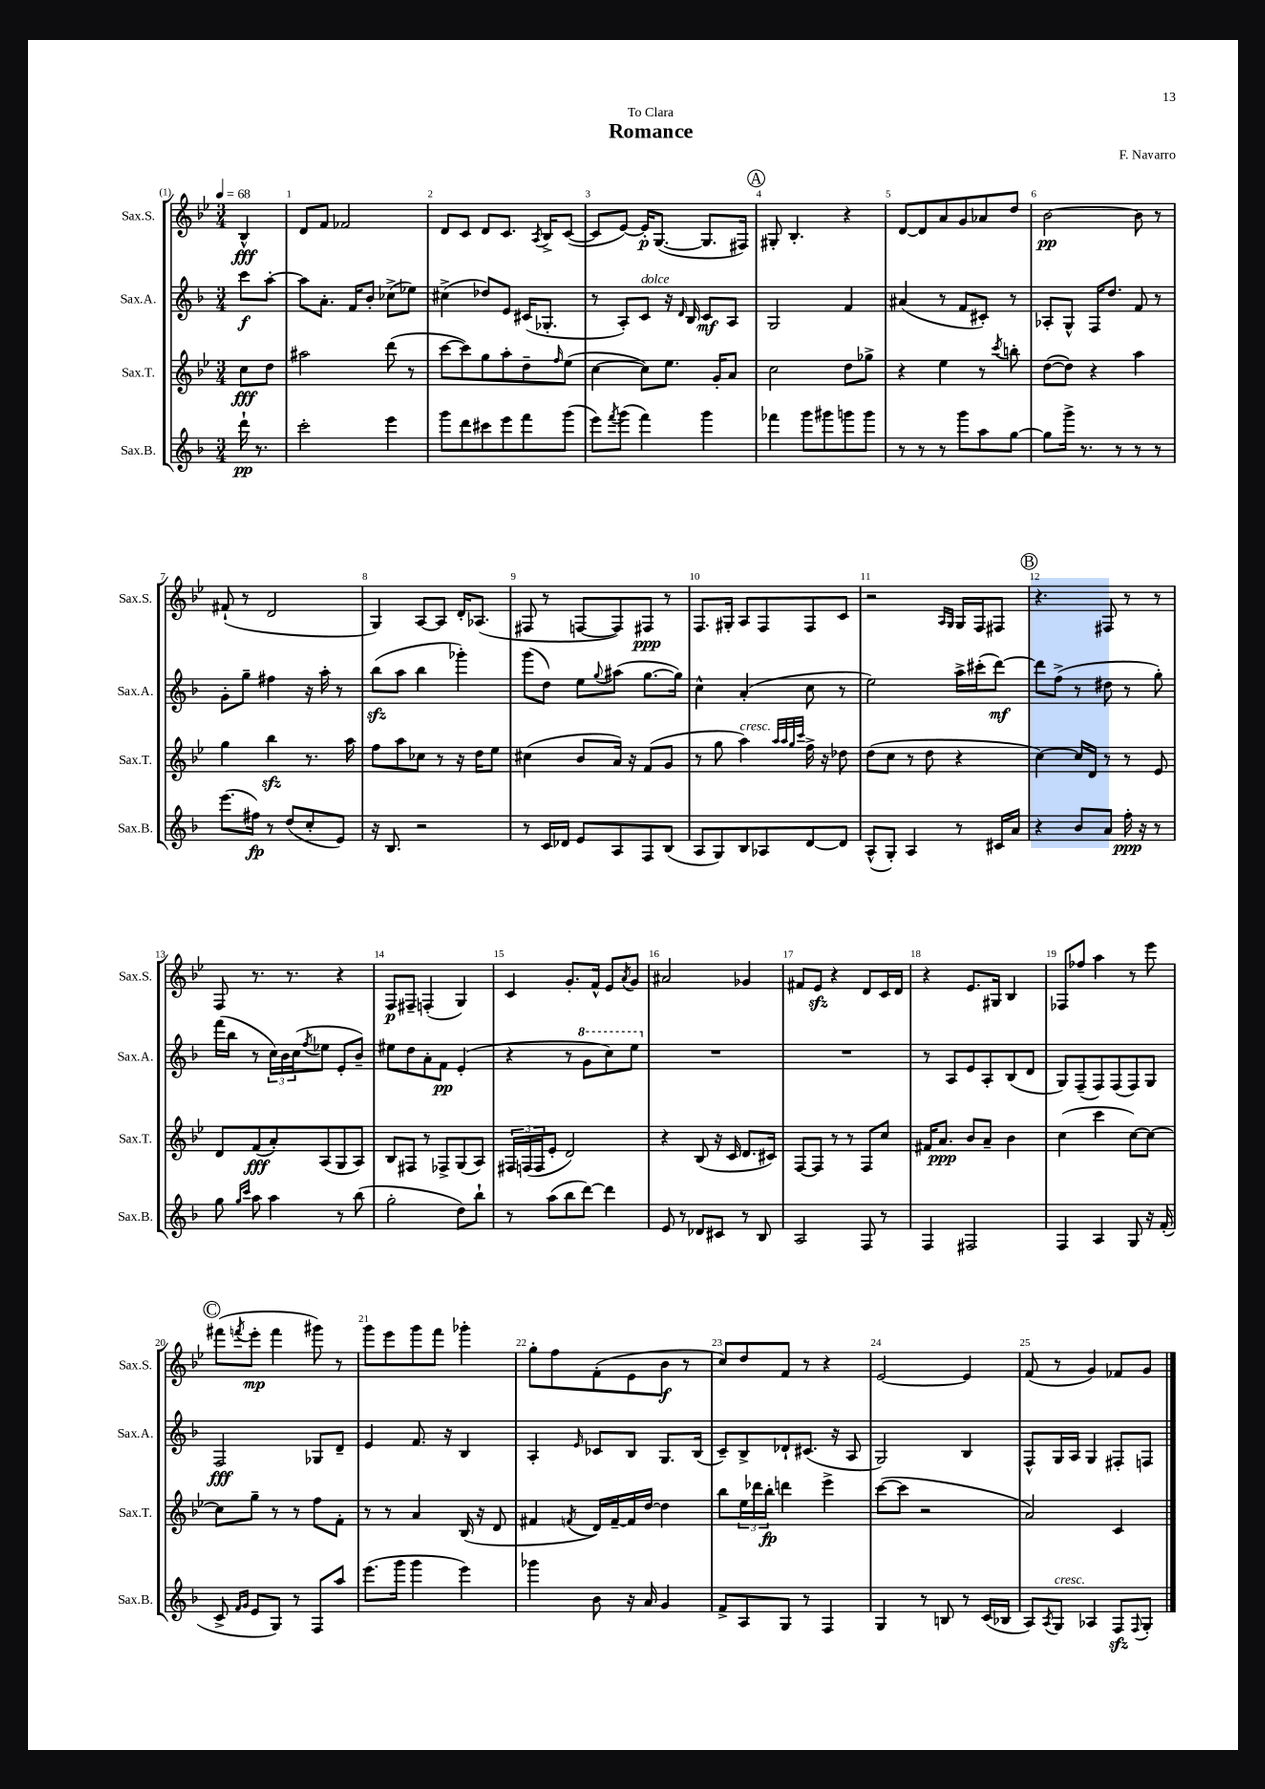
\header { title = "Romance" composer = "F. Navarro" dedication = "To Clara" }
<<
\new StaffGroup <<
\new Staff = "s0" \with { instrumentName = "Sax.S." shortInstrumentName = "Sax.S." } {
    \clef treble \key bes \major \numericTimeSignature \time 3/4 \partial 4 \tempo 4 = 68
    bes4-^\fff |
    d'8 f'8 fes'2 |
    d'8 c'8 d'8 c'8. \acciaccatura { a8 } bes16-> c'8~( |
    c'8 ees'8~) ees'16-.\p g8.~( g8. fis16) |
    \mark \markup { \circle "A" } gis8-. bes4.-. r4 |
    d'8~ d'8 a'8 g'8 aes'8 d''8 |
    bes'2~\pp bes'8 r8 |
    fis'8-!( r8 d'2 |
    g4) a8~ a8 d'16-. aes8.( |
    fis8 r8 f8~ f8) fis8\ppp r8 |
    f8. gis16-. a8 f8 f8 c'8 |
    r2 \grace { a16 g16 } g16 f16 fis8 |
    \mark \markup { \circle "B" } r4. fis8 r8 r8 |
    f8 r8. r8. r4 |
    f8\p fis8-- f4-.( g4) |
    c'4 g'8.-. f'16-^ ees'8 \acciaccatura { a'8 } g'8 |
    ais'2 ges'4 |
    fis'8 ees'8\sfz r4 d'8 c'16 d'16 |
    r4 ees'8. gis16 bes4 |
    fes8 fes''8 a''4 r8 ees'''8 |
    \mark \markup { \circle "C" } fis'''8( \acciaccatura { f'''8 } ees'''8-.\mp f'''4 gis'''8) r8 |
    g'''8 ees'''8 g'''8 f'''8 ges'''4-. |
    g''8-. f''8 f'8-.( ees'8 bes'8\f r8 |
    c''8) d''8 f'8 r8 r4 |
    ees'2~ ees'4 |
    f'8( r8 g'4) fes'8 g'8 \bar "|." |
}
\new Staff = "s1" \with { instrumentName = "Sax.A." shortInstrumentName = "Sax.A." } {
    \clef treble \key f \major \numericTimeSignature \time 3/4 \partial 4
    c'''8\f a''8~-. |
    a''8 a'8.-. f'16 bes'8-. ces''8->( ees''8) |
    cis''4->( des''8) e'8 cis'16( ges8.-. |
    r8 a8-.) c'8^\markup { \italic "dolce" } r16 \grace { d'16 } bes16 c'8\mf a8 |
    \mark \markup { \circle "A" } g2 f'4 |
    ais'4( r8 f'8 cis'8-.) r8 |
    aes8-. g8-^ f16 d''8. f'8 r8 |
    g'8-. g''8-- fis''4 r16 a''16-. r8 |
    bes''8\sfz( a''8 bes''4 ges'''4-.) |
    g'''8( d''8) e''8 \appoggiatura { g''8 } ais''8( g''8.~ g''16) |
    c''4-^ a'4-.( c''8 r8 |
    e''2) a''16-> cis'''16-.( d'''8~\mf) |
    \mark \markup { \circle "B" } d'''8 f''8->( r8 dis''8 r8 g''8-.) |
    f'''16( bes''16 r8 \tuplet 3/2 { c''16) bes'16 c''16( } \acciaccatura { f''8 } ees''8 e'8-. bes'8--) |
    eis''8 d''8 a'8-. f'8\pp e'4-.( |
    r4 r8 \ottava #1 g''8 c'''8) e'''8 \ottava #0 |
    R2. |
    R2. |
    r8 a8 e'8 a8-. bes8( d'8 |
    g8) f8--( f8) f8( f8) g8 |
    \mark \markup { \circle "C" } f2\fff ges8 d'8-- |
    e'4 f'8. r16 bes4 |
    a4-. \grace { e'16 } ces'8 bes8 g8. bes16( |
    c'8--) bes8-> des'8-! cis'8.( r16 a8 |
    g2) bes4 |
    f8-^ g16 a16 g4 fis8-. f8 \bar "|." |
}
\new Staff = "s2" \with { instrumentName = "Sax.T." shortInstrumentName = "Sax.T." } {
    \clef treble \key bes \major \numericTimeSignature \time 3/4 \partial 4
    c''8\fff d''8 |
    ais''2 d'''8( r8 |
    c'''8~ c'''8) g''8 a''8-. d''8-- \grace { f''16 } ees''8( |
    c''4~ c''8) ees''8. g'16-. a'8 |
    \mark \markup { \circle "A" } c''2 d''8 ges''8-> |
    r4 ees''4 r8 \acciaccatura { c'''8 } b''8-. |
    d''8~( d''8) r4 a''4 |
    g''4 bes''4\sfz r8. a''16 |
    f''8 a''8 ces''8 r8 r16 d''16 ees''8 |
    cis''4( bes'8 a'16) r16 f'8( g'8 |
    r8 g''8 a''4^\markup { \italic "cresc." }) \grace { a''32 a''32 g''32 c'''32 } f''16-> r16 des''8 |
    d''8( c''8 r8 d''8 r4 |
    \mark \markup { \circle "B" } c''4~) c''16 d'16 r8 r8 ees'8 |
    d'8 f'8\fff( a'8-.) a8( g8 a8) |
    bes8 fis8 r8 fes8-> g8( a8) |
    \tuplet 3/2 { fis16 f16( f16 } ees'8-. d'2) |
    r4 bes8( r16 c'16 d'8. cis'16) |
    f8~ f8 r8 r8 f8 c''8 |
    fis'16 a'8.\ppp bes'8 a'8-- bes'4 |
    c''4( c'''4 c''8~) c''8~ |
    \mark \markup { \circle "C" } c''8 g''8-- r8 r8 f''8 f'8-. |
    r8 r8 a'4 bes16( r16 d'8 |
    fis'4 \acciaccatura { f'8 } d'16) f'16~-- f'16 d''16~ d''4 |
    bes''8 \tuplet 3/2 { ees''16 des'''16 bes''16-.\fp } d'''4 ees'''4-> |
    c'''8~( c'''8 r2 |
    a'2) c'4 \bar "|." |
}
\new Staff = "s3" \with { instrumentName = "Sax.B." shortInstrumentName = "Sax.B." } {
    \clef treble \key f \major \numericTimeSignature \time 3/4 \partial 4
    d'''16-!\pp r8. |
    c'''2-. e'''4 |
    g'''8 d'''8 cis'''8 e'''8 f'''8 g'''8( |
    e'''8) \acciaccatura { f'''8 } g'''8( f'''4) g'''4 |
    \mark \markup { \circle "A" } fes'''4 g'''8 gis'''8 g'''8 g'''8 |
    r8 r8 r8 g'''8 a''8 g''8~ |
    g''8 g'''16-> r8. r8 r8 r8 |
    e'''8.( fis''16\fp) r8 d''8( c''8-. e'8) |
    r16 bes8. r2 |
    r8 c'16 des'16 e'8 a8 f8 bes8( |
    a8 g8) bes8 aes8 d'8~ d'8 |
    a8-^( g8-.) a4 r8 cis'16 a'16 |
    \mark \markup { \circle "B" } r4 bes'8 a'8 f''16-.\ppp r16 r8 |
    g''8 \grace { g''16 c'''16 } a''8 a''4 r8 bes''8( |
    g''2-. d''8) bes''8-! |
    r8 a''8( bes''8 d'''8~) d'''4 |
    e'8 r8 des'8 cis'8 r8 bes8 |
    a2 f8 r8 |
    f4 fis2 |
    f4 a4 g8 r16 f'16-.( |
    \mark \markup { \circle "C" } c'8-> \grace { f'16 g'16 } e'8 g8) r8 f8 a''8 |
    e'''8.( g'''16 g'''4 e'''4) |
    ges'''4 bes'8 r16 a'16 g'4 |
    f'8-> a8 g8 r8 f4 |
    g4 r8 b8 r8 c'16( bes16 |
    a8) \acciaccatura { a8 } g8^\markup { \italic "cresc." } aes4 f8\sfz \appoggiatura { f8 } g8-. \bar "|." |
}
>>
>>
\layout { \context { \Score \override BarNumber.break-visibility = ##(#f #t #t) barNumberVisibility = #all-bar-numbers-visible } }
